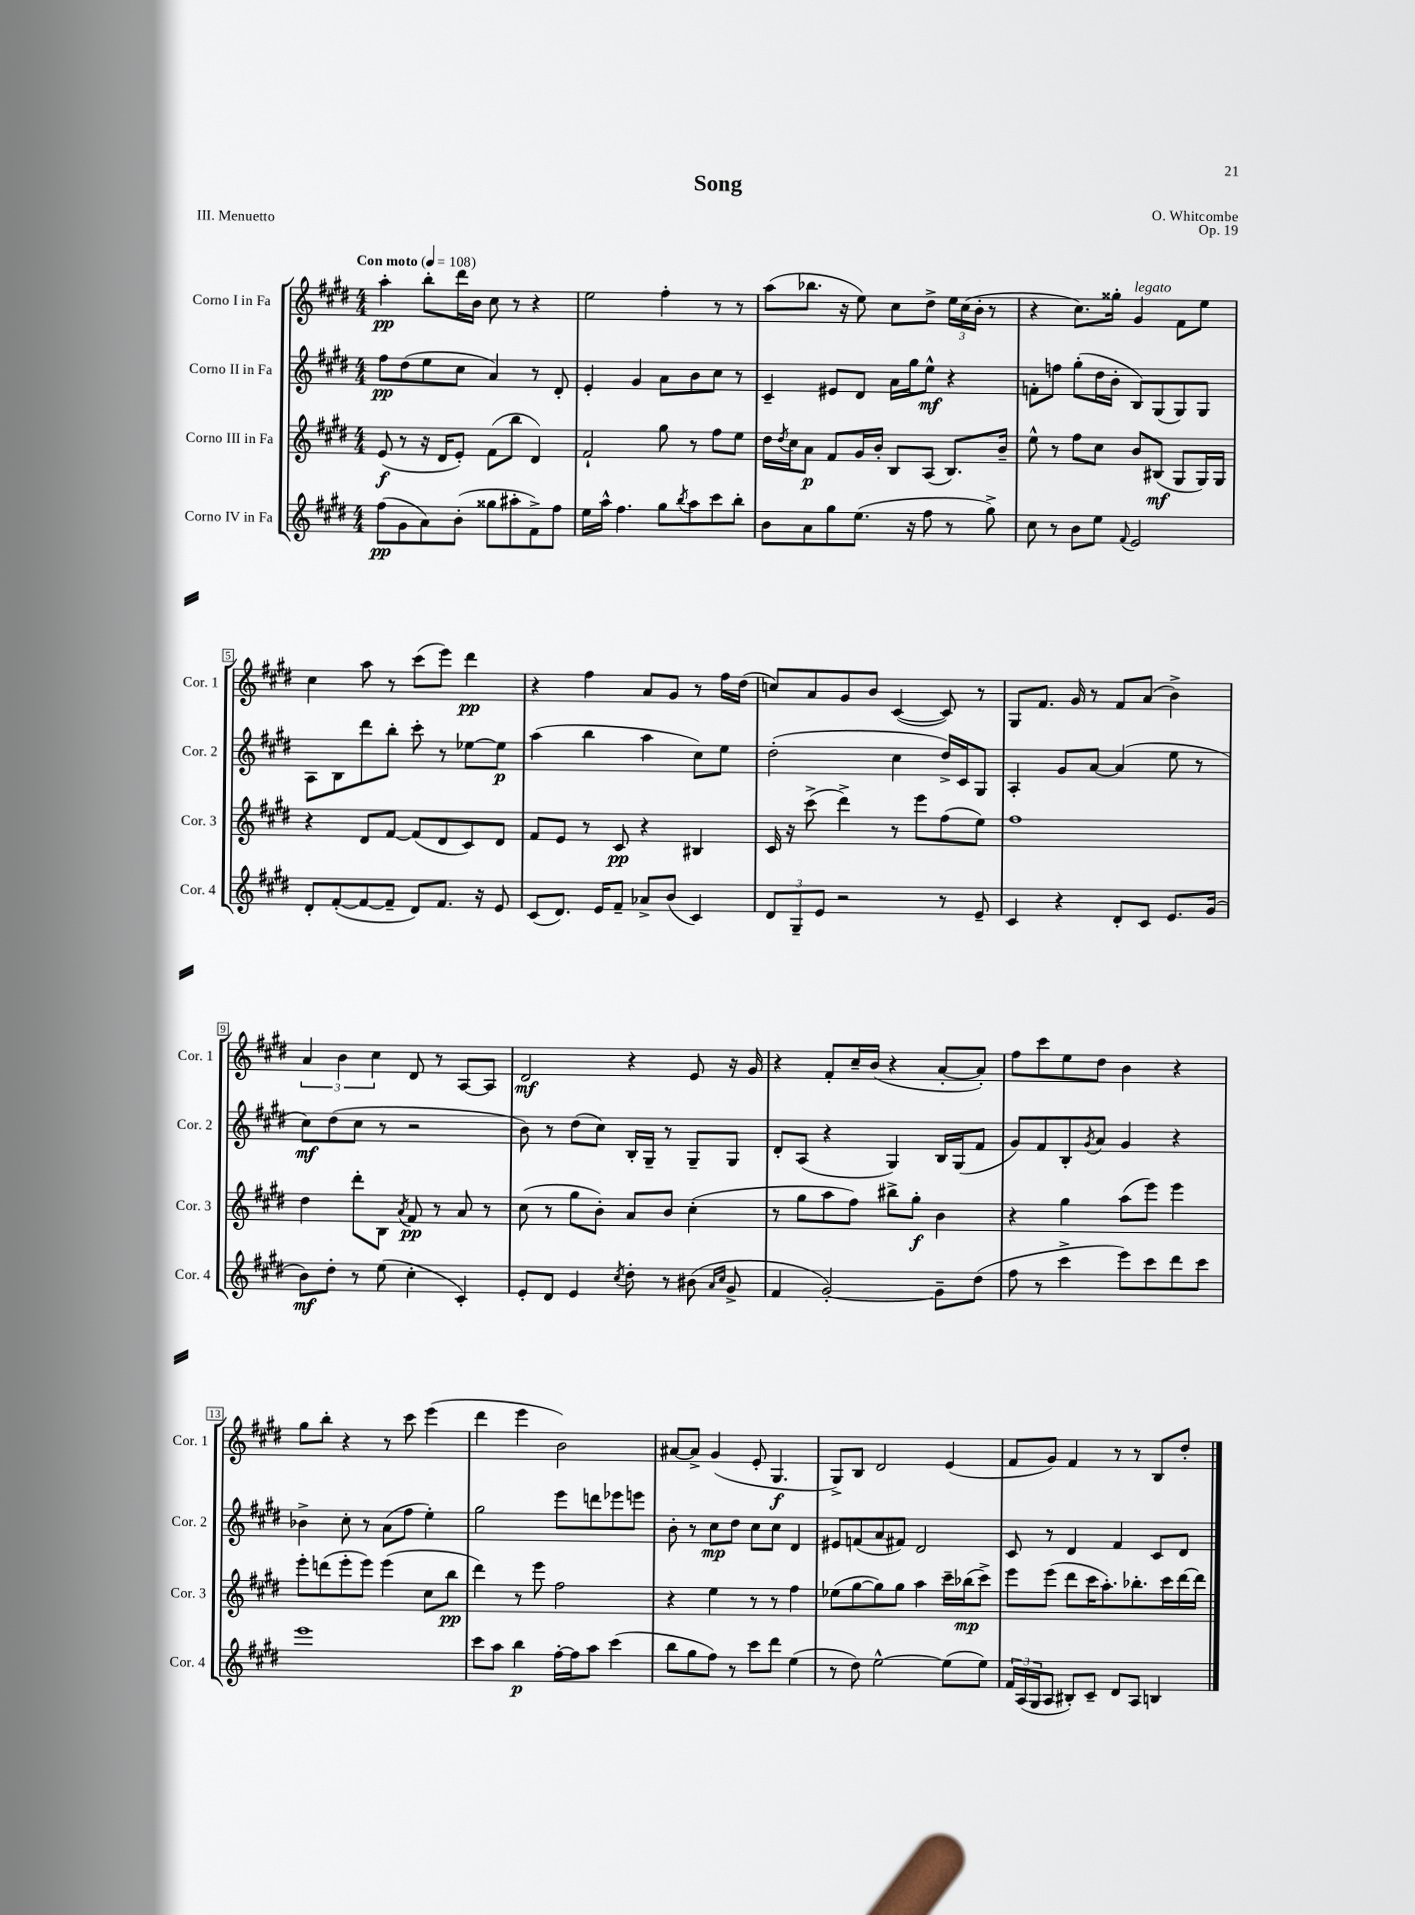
\header { title = "Song" composer = "O. Whitcombe" opus = "Op. 19" piece = "III. Menuetto" }
<<
\new StaffGroup <<
\new Staff = "s0" \with { instrumentName = "Corno I in Fa" shortInstrumentName = "Cor. 1" } {
    \clef treble \key e \major \numericTimeSignature \time 4/4 \tempo "Con moto" 4 = 108
    a''4-.\pp b''8-. dis'''16 b'16 cis''8 r8 r4 |
    e''2 fis''4-. r8 r8 |
    a''8( bes''8. r16 e''8) cis''8 dis''8-> \tuplet 3/2 { e''16 cis''16( b'16-. } r8 |
    r4 cis''8.) gisis''16-. gis'4^\markup { \italic "legato" } fis'8 e''8 |
    cis''4 a''8 r8 cis'''8( e'''8) dis'''4\pp |
    r4 fis''4 a'8 gis'8 r8 fis''16 dis''16( |
    c''8) a'8 gis'8 b'8 cis'4~( cis'8) r8 |
    gis8 fis'8. gis'16 r8 fis'8 a'8( b'4->) |
    \tuplet 3/2 { a'4 b'4 cis''4 } dis'8 r8 a8~ a8 |
    dis'2\mf r4 e'8 r16 gis'16 |
    r4 fis'8-. cis''16-- b'16( r4 a'8~-. a'8-.) |
    fis''8 cis'''8 e''8 dis''8 b'4 r4 |
    gis''8 b''8-. r4 r8 cis'''8 e'''4( |
    dis'''4 e'''4 b'2) |
    ais'8~ ais'8-> gis'4( e'8-. gis4.\f |
    gis8->) b8 dis'2 e'4( |
    fis'8 gis'8) fis'4 r8 r8 b8 dis''8-. \bar "|." |
}
\new Staff = "s1" \with { instrumentName = "Corno II in Fa" shortInstrumentName = "Cor. 2" } {
    \clef treble \key e \major \numericTimeSignature \time 4/4
    fis''8\pp dis''8( e''8 cis''8 a'4) r8 dis'8-. |
    e'4-. gis'4 a'8 b'8 cis''8 r8 |
    cis'4-- eis'8 dis'8 a'16 gis''16 e''8-^\mf r4 |
    f'8-. f''8 gis''8-.( dis''16 b'16-. b8) gis8( gis8) gis8 |
    a8 b8 dis'''8 b''8-. cis'''8-. r8 ees''8~ ees''8\p |
    a''4( b''4 a''4 cis''8) e''8 |
    dis''2-.( cis''4 dis''16->) cis'16 gis8 |
    a4-. gis'8 a'8~ a'4( e''8 r8 |
    cis''8\mf) dis''8( cis''8 r8 r2 |
    b'8) r8 dis''8( cis''8) b16-. gis16-- r8 gis8-- gis8 |
    dis'8-. a8( r4 gis4) b16 gis16( fis'8 |
    gis'8) fis'8 b8-. \acciaccatura { gis'8 } a'8 gis'4 r4 |
    bes'4-> cis''8-. r8 a'8( fis''8 e''4-.) |
    gis''2 e'''8 d'''8 ees'''8 e'''8 |
    b'8-. r8 cis''8\mp dis''8 cis''8 cis''8 dis'4 |
    eis'8 f'8( a'8 fis'8) dis'2 |
    cis'8 r8 dis'4 fis'4 cis'8 dis'8 \bar "|." |
}
\new Staff = "s2" \with { instrumentName = "Corno III in Fa" shortInstrumentName = "Cor. 3" } {
    \clef treble \key e \major \numericTimeSignature \time 4/4
    e'8\f( r8 r16 dis'16 e'8-.) fis'8( b''8 dis'4) |
    fis'2-! gis''8 r8 fis''8 e''8 |
    dis''16 \acciaccatura { dis''8 } cis''16 a'8\p fis'8 gis'16 b'16-. b8 a8( b8.) b'16-- |
    e''8-^ r8 fis''8 cis''8 b'8 bis8\mf( gis8 gis16) gis16 |
    r4 dis'8 fis'8~ fis'8( dis'8 cis'8) dis'8 |
    fis'8 e'8 r8 cis'8\pp r4 bis4 |
    cis'16 r16 cis'''8->( dis'''4->) r8 e'''8 fis''8( e''8) |
    fis''1 |
    dis''4 dis'''8-. b8 \acciaccatura { a'8 } fis'8\pp r8 a'8 r8 |
    cis''8( r8 gis''8 b'8-.) a'8 b'8 cis''4-.( |
    r8 gis''8 a''8 fis''8) bis''8-> gis''8-.\f b'4 |
    r4 gis''4 a''8( e'''8) e'''4 |
    e'''8-. d'''8( e'''8-. e'''8) e'''4( cis''8 b''8\pp |
    dis'''4) r8 e'''8 fis''2 |
    r4 e''4 r8 r8 fis''4 |
    ees''8( gis''8~ gis''8) gis''8 a''4 cis'''16-- bes''16\mp( cis'''8->) |
    e'''8 e'''8( dis'''8 cis'''16 a''8.-.) bes''8.-. cis'''16 dis'''16~ dis'''16 \bar "|." |
}
\new Staff = "s3" \with { instrumentName = "Corno IV in Fa" shortInstrumentName = "Cor. 4" } {
    \clef treble \key e \major \numericTimeSignature \time 4/4
    fis''8\pp( gis'8 a'8) b'8-.( gisis''8 ais''8-. fis'8->) fis''8 |
    e''16 a''16-^ fis''4. gis''8 \acciaccatura { b''8 } a''8 cis'''8 b''8-. |
    b'8 a'8 gis''8 e''8.( r16 fis''8 r8 gis''8->) |
    cis''8 r8 b'8 e''8 \appoggiatura { fis'8 } e'2 |
    dis'8-. fis'8~-.( fis'8~ fis'8-- dis'8) fis'8. r16 e'8 |
    cis'8( dis'8.) e'16 fis'8-- aes'8-> b'8( cis'4) |
    \tuplet 3/2 { dis'8 gis8-- e'8 } r2 r8 e'8-- |
    cis'4 r4 dis'8-. cis'8 e'8. gis'16( |
    b'8\mf) dis''8-. r8 e''8( cis''4-. cis'4-.) |
    e'8-. dis'8 e'4 \acciaccatura { cis''8 } dis''8-. r8 bis'8( \grace { a'16 cis''16 } gis'8-> |
    fis'4 gis'2~-.) gis'8-- dis''8( |
    fis''8 r8 cis'''4-> e'''8) cis'''8 dis'''8 cis'''8 |
    e'''1 |
    cis'''8 a''8 b''4\p fis''16~-. fis''16 a''8 cis'''4( |
    b''8 gis''8 fis''8) r8 cis'''8 dis'''8 e''4( |
    r8 dis''8) e''2~-^ e''8( e''8) |
    \tuplet 3/2 { fis'16 a16( gis16 } a8 bis8-.) cis'8-- dis'8 a8 b4 \bar "|." |
}
>>
>>
\layout { \context { \Score \override BarNumber.stencil = #(make-stencil-boxer 0.1 0.3 ly:text-interface::print) } }
